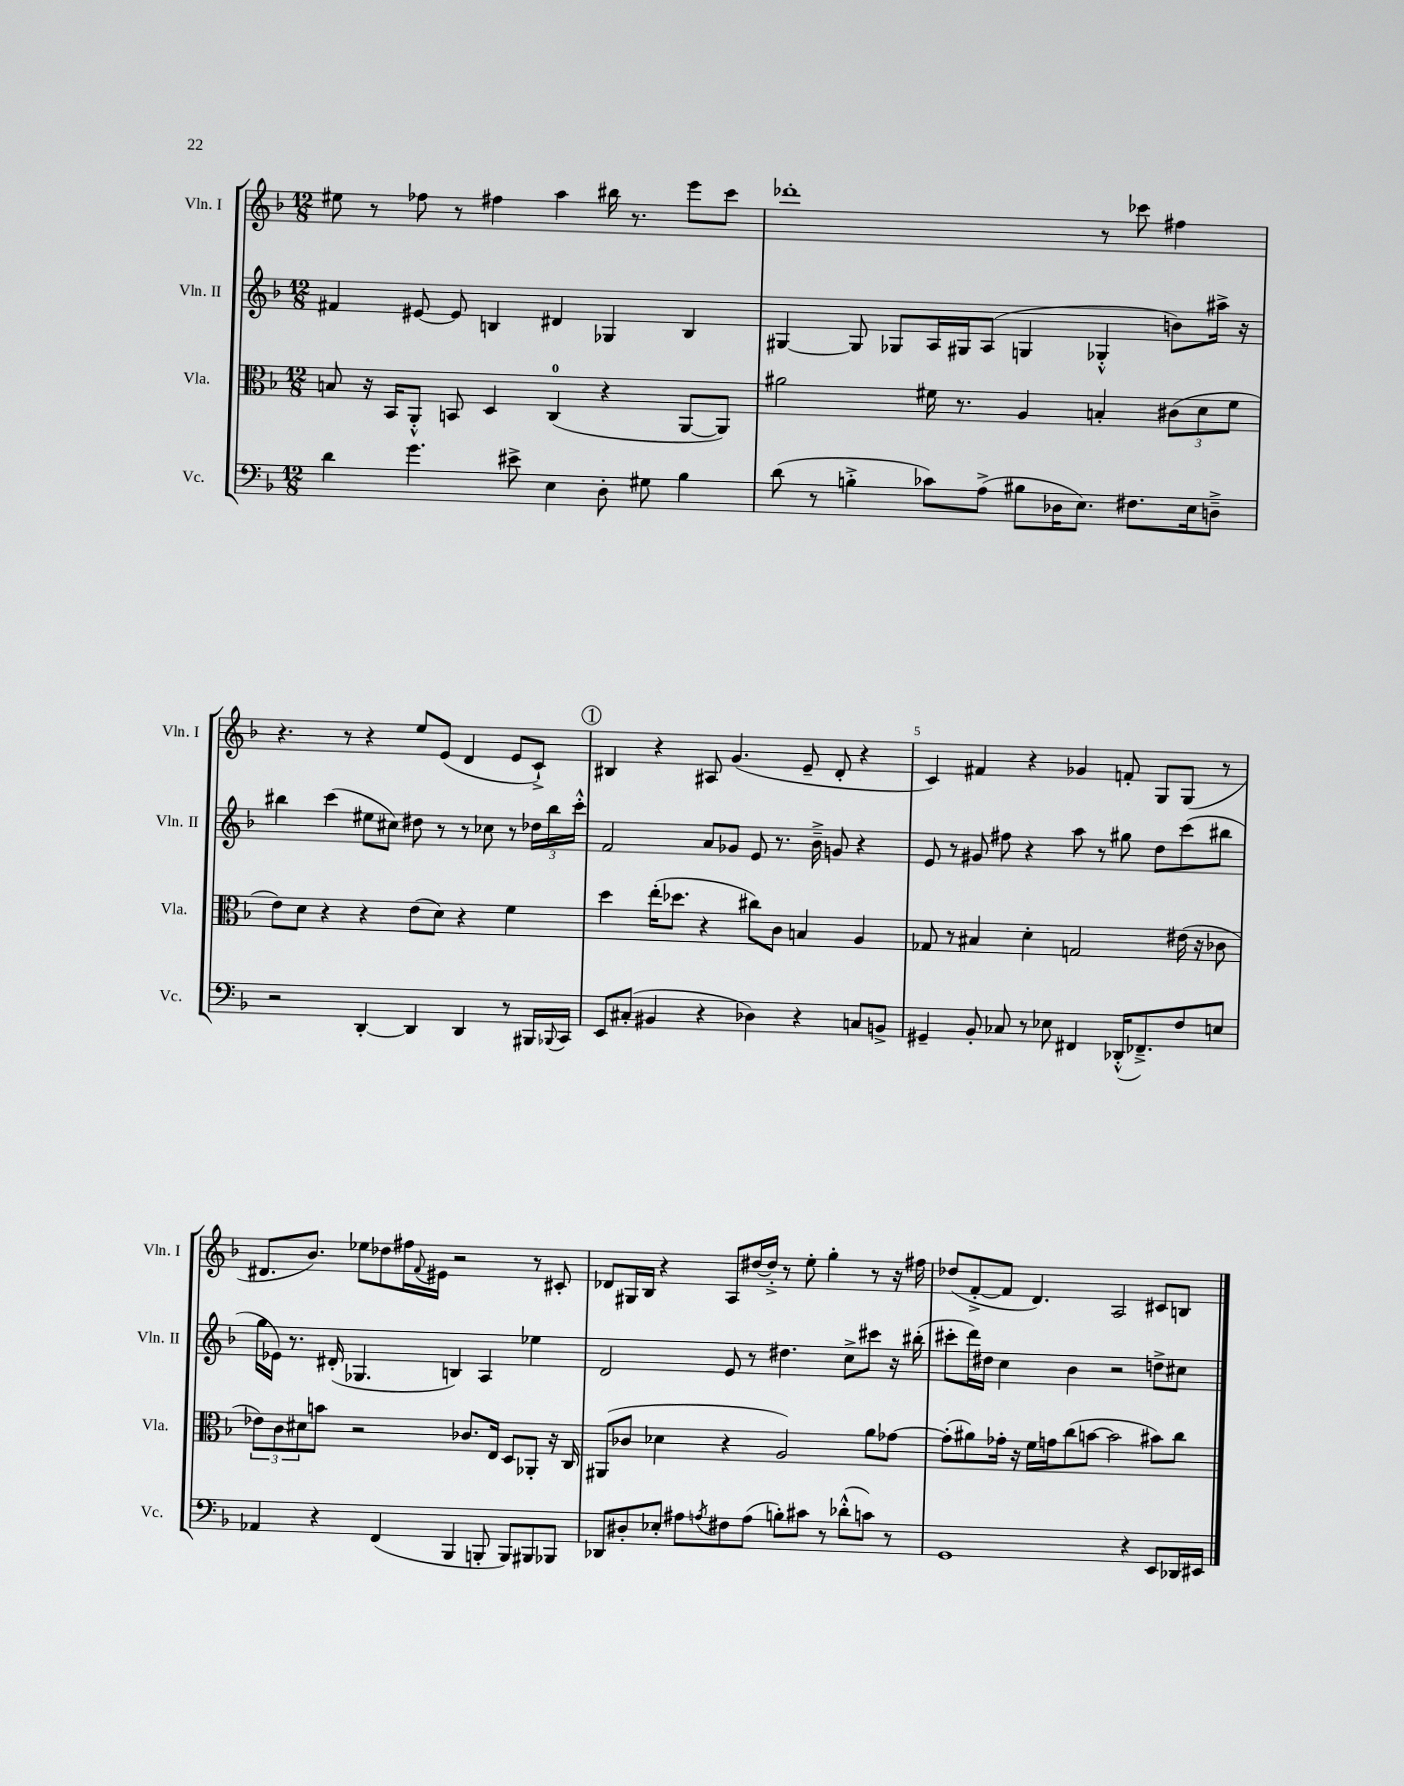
<<
\new StaffGroup <<
\new Staff = "s0" \with { instrumentName = "Vln. I" shortInstrumentName = "Vln. I" } {
    \clef treble \key f \major \numericTimeSignature \time 12/8
    eis''8 r8 fes''8 r8 fis''4 a''4 bis''16 r8. e'''8 c'''8 |
    des'''1-. r8 ces'''8 fis''4 |
    r4. r8 r4 e''8 e'8( d'4 e'8 c'8-!->) |
    \mark \markup { \circle "1" } bis4 r4 ais8 g'4.( e'8-- d'8-. r4 |
    c'4) fis'4 r4 ges'4 f'8-. g8 g8( r8 |
    dis'8. bes'8.) ees''8 des''8 fis''16 \appoggiatura { f'8 } eis'16 r2 r8 cis'8-. |
    des'8 gis16 bes16 r4 a8 dis''16~ dis''16-.-> r8 e''8-. g''4-. r8 r16 fis''16 |
    des''8( f'8~-.-> f'8 d'4.) a2 cis'8 b8 \bar "|." |
}
\new Staff = "s1" \with { instrumentName = "Vln. II" shortInstrumentName = "Vln. II" } {
    \clef treble \key f \major \numericTimeSignature \time 12/8
    fis'4 eis'8~ eis'8 b4 dis'4 ges4 b4 |
    gis4~ gis8 ges8 a16 gis16 a8( g4 ges4-.-^ b'8) ais''16-> r16 |
    bis''4 c'''4( eis''8 cis''8) dis''8 r8 r8 ces''8 r8 \tuplet 3/2 { des''16 bis''16 c'''16-.-^ } |
    \mark \markup { \circle "1" } f'2 a'8 ges'8 e'8 r8. bes'16---> g'8 r4 |
    e'8 r8 gis'8 fis''8 r4 a''8 r8 gis''8 d''8 c'''8( bis''8 |
    g''16 ees'16) r8. dis'16-.( ges4. b4) a4 ees''4 |
    d'2 e'8 r8 dis''4. c''8-> cis'''8 r16 bis''16-.( |
    cis'''8-. d'''16) dis''16 c''4 bes'4 r2 d''8-> cis''8 \bar "|." |
}
\new Staff = "s2" \with { instrumentName = "Vla." shortInstrumentName = "Vla." } {
    \clef alto \key f \major \numericTimeSignature \time 12/8
    b8 r16 bes,16 a,8-.-^ b,8 d4 c4-0( r4 a,8~ a,8) |
    ais'2 fis'16 r8. a4 b4-. \tuplet 3/2 { cis'8( d'8 fis'8 } |
    e'8) d'8 r4 r4 e'8( d'8) r4 f'4 |
    \mark \markup { \circle "1" } d''4 e''16-.( des''8. r4 cis''8) c'8 b4 a4 |
    ges8 r8 bis4 d'4-. g2 eis'16( r16 ces'8 |
    \tuplet 3/2 { ees'8) c'8 dis'8 } b'8 r2 ces'8. e16 d8 aes,8-. r16 c16 |
    ais,8( ces'8 des'4 r4 a2) a'8 ges'8~ |
    ges'8-.( ais'8) ges'16-. r16 f'16 g'16 c''8( b'8~ b'2 bis'8) c''8 \bar "|." |
}
\new Staff = "s3" \with { instrumentName = "Vc." shortInstrumentName = "Vc." } {
    \clef bass \key f \major \numericTimeSignature \time 12/8
    d'4 g'4. eis'8-> e4 d8-. gis8 bes4 |
    d'8( r8 b4-.-> ces'8) a8->( bis8 des16 e8.) fis8. e16 d8---> |
    r2 d,4~-. d,4 d,4 r8 bis,,16 \appoggiatura { bes,,8 } c,16 |
    \mark \markup { \circle "1" } e,8 cis8-.( bis,4 r4 des4) r4 c8 b,8-> |
    gis,4-- bes,8-. ces8 r8 ees8 fis,4 des,16-.-^( fes,8.--->) f8 e8 |
    aes,4 r4 f,4( bes,,4 b,,8-. b,,8) bis,,8 bes,,8 |
    des,8 dis8-. ees8-. ais8 \acciaccatura { a8 } fis8 a8( b8-.) cis'8 r8 des'8-.-^( c'8) r8 |
    g,1 r4 e,8 des,16 eis,16 \bar "|." |
}
>>
>>
\layout { \context { \Score \override BarNumber.break-visibility = ##(#f #t #t) barNumberVisibility = #(every-nth-bar-number-visible 5) } }
